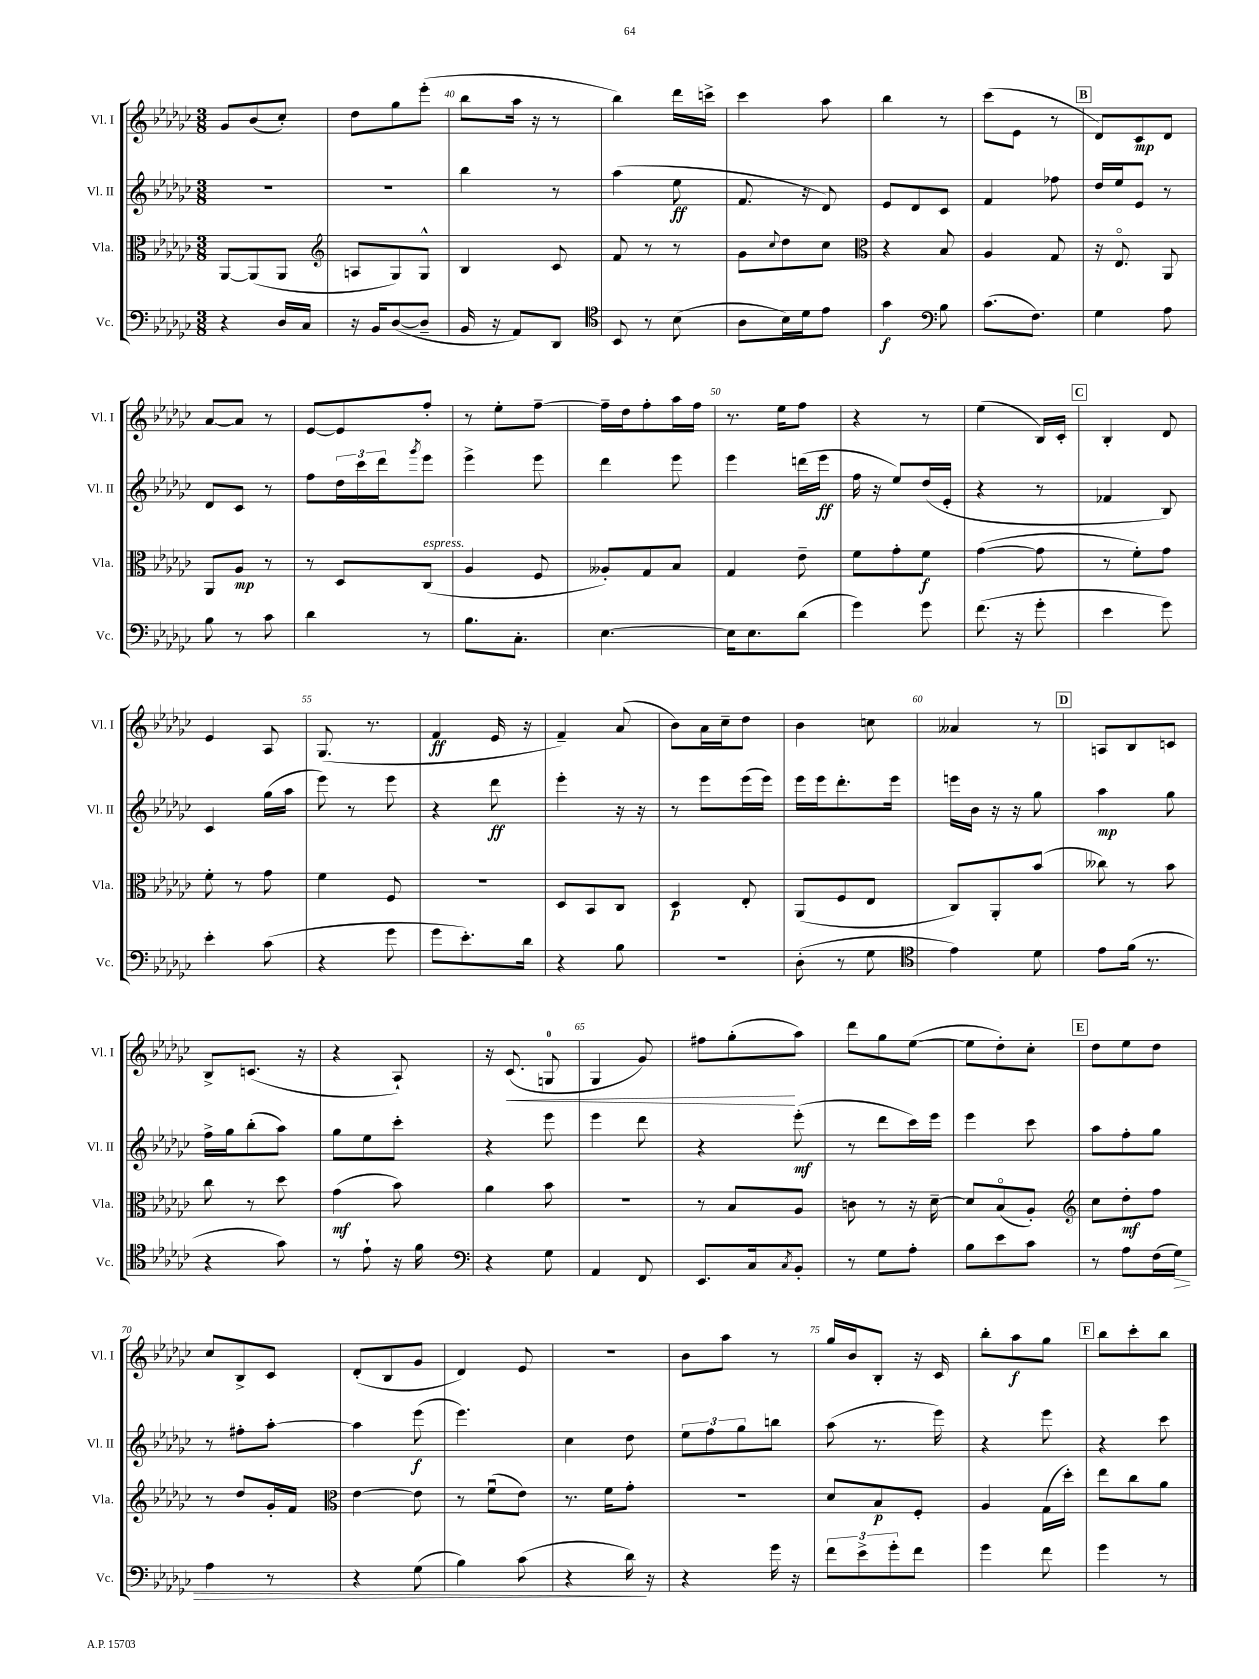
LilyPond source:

<<
\new StaffGroup <<
\new Staff = "s0" \with { instrumentName = "Vl. I" shortInstrumentName = "Vl. I" } {
    \clef treble \key ges \major \numericTimeSignature \time 3/8
    ges'8 bes'8( ces''8-.) |
    des''8 ges''8 ees'''8-.( |
    bes''8 aes''16 r16 r8 |
    bes''4) des'''16 c'''16-> |
    ces'''4 aes''8 |
    bes''4 r8 |
    ces'''8( ees'8 r8 |
    \mark \markup { \box "B" } des'8) ces'8\mp des'8 |
    aes'8~ aes'8 r8 |
    ees'8~ ees'8 f''8-. |
    r8 ees''8-. f''8~-- |
    f''16-- des''16 f''8-. aes''16 f''16 |
    r8. ees''16 f''8 |
    r4 r8 |
    ees''4( bes16) ces'16-. |
    \mark \markup { \box "C" } bes4-. des'8 |
    ees'4 aes8 |
    ges8.( r8. |
    f'4\ff ees'16 r16 |
    f'4--) aes'8( |
    bes'8) aes'16 ces''16-- des''8 |
    bes'4 c''8 |
    aeses'4 r8 |
    \mark \markup { \box "D" } a8 bes8 c'8 |
    bes8-> c'8.( r16 |
    r4 aes8-!) |
    r16 ces'8.\<( g8-0 |
    ges4 ges'8) |
    fis''8 ges''8-.\!( aes''8) |
    des'''8 ges''8 ees''8~( |
    ees''8 des''8-.) ces''8-. |
    \mark \markup { \box "E" } des''8 ees''8 des''8 |
    ces''8 bes8-> ces'8 |
    des'8-.( bes8 ges'8 |
    des'4) ees'8 |
    R4. |
    bes'8 aes''8 r8 |
    ges''16 bes'16 bes8-. r16 ces'16 |
    bes''8-. aes''8\f ges''8 |
    \mark \markup { \box "F" } bes''8 ces'''8-. bes''8 \bar "|." |
}
\new Staff = "s1" \with { instrumentName = "Vl. II" shortInstrumentName = "Vl. II" } {
    \clef treble \key ges \major \numericTimeSignature \time 3/8
    R4. |
    R4. |
    bes''4 r8 |
    aes''4( ees''8\ff |
    f'8. r16 des'8) |
    ees'8 des'8 ces'8 |
    f'4 fes''8 |
    \mark \markup { \box "B" } des''16 ees''16 ees'8 r8 |
    des'8 ces'8 r8 |
    f''8 \tuplet 3/2 { des''16 ces'''16 des'''16 } \acciaccatura { ges'''8 } ees'''8 |
    ees'''4-> ees'''8 |
    des'''4 ees'''8 |
    ees'''4 d'''16( ees'''16\ff |
    f''16 r16 ees''8) des''16( ees'16-. |
    r4 r8 |
    \mark \markup { \box "C" } fes'4 bes8) |
    ces'4 ges''16( aes''16 |
    ees'''8) r8 ees'''8 |
    r4 des'''8\ff |
    ees'''4-. r16 r16 |
    r8 ees'''8 ees'''16( ees'''16) |
    ees'''16 ees'''16 des'''8.-. ees'''16 |
    e'''16 bes'16 r16 r16 ges''8 |
    \mark \markup { \box "D" } aes''4\mp ges''8 |
    f''16-> ges''16 bes''8-.( aes''8) |
    ges''8 ees''8 ces'''8-. |
    r4 ees'''8 |
    ees'''4 des'''8 |
    r4 ees'''8-.\mf( |
    r8 des'''8 ces'''16) ees'''16 |
    ees'''4 ces'''8 |
    \mark \markup { \box "E" } aes''8 f''8-. ges''8 |
    r8 fis''8-. aes''8~-. |
    aes''4 ees'''8\f( |
    ees'''4.) |
    ces''4 des''8 |
    \tuplet 3/2 { ees''8 f''8 ges''8 } b''8 |
    aes''8( r8. ees'''16) |
    r4 ees'''8 |
    \mark \markup { \box "F" } r4 ces'''8 \bar "|." |
}
\new Staff = "s2" \with { instrumentName = "Vla." shortInstrumentName = "Vla." } {
    \clef alto \key ges \major \numericTimeSignature \time 3/8
    aes,8~ aes,8( aes,8 |
    \clef treble a8 ges8) ges8-^ |
    bes4 ces'8 |
    f'8 r8 r8 |
    ges'8 \appoggiatura { ces''8 } des''8 ces''8 |
    \clef alto r4 bes8 |
    aes4 ges8 |
    \mark \markup { \box "B" } r16 ees8.\flageolet aes,8 |
    aes,8 aes8\mp r8 |
    r8 des8 ces8^\markup { \italic "espress." }( |
    aes4 f8 |
    aeses8-.) ges8 bes8 |
    ges4 ees'8-- |
    f'8 ges'8-. f'8\f |
    ges'4~( ges'8 |
    \mark \markup { \box "C" } r8 f'8-.) ges'8 |
    f'8-. r8 ges'8 |
    f'4 f8 |
    R4. |
    des8 bes,8 ces8 |
    des4\p ees8-. |
    aes,8( f8 ees8 |
    ces8) aes,8-. bes'8( |
    \mark \markup { \box "D" } ceses''8) r8 bes'8 |
    ces''8 r8 des''8 |
    ges'4\mf( bes'8) |
    aes'4 bes'8 |
    R4. |
    r8 bes8 aes8 |
    c'8 r8 r16 des'16~-- |
    des'8 bes8\flageolet( aes8-.) |
    \mark \markup { \box "E" } \clef treble ces''8 des''8-.\mf f''8 |
    r8 des''8 ges'16-. f'16 |
    \clef alto ees'4~ ees'8 |
    r8 f'8\downbow( ees'8) |
    r8. f'16 ges'8-. |
    R4. |
    des'8 bes8\p f8-. |
    aes4 ges16( des''16-.) |
    \mark \markup { \box "F" } ees''8 ces''8 aes'8 \bar "|." |
}
\new Staff = "s3" \with { instrumentName = "Vc." shortInstrumentName = "Vc." } {
    \clef bass \key ges \major \numericTimeSignature \time 3/8
    r4 des16 ces16 |
    r16 bes,16 des8~( des8-- |
    bes,16 r16 aes,8) des,8 |
    \clef tenor bes,8 r8 bes8( |
    aes8 bes16) des'16 ees'8 |
    ges'4\f \clef bass bes8 |
    ces'8.( f8.) |
    \mark \markup { \box "B" } ges4 aes8 |
    bes8 r8 ces'8 |
    des'4 r8 |
    bes8. ces8.-. |
    ees4.~ |
    ees16 ees8. des'8( |
    ges'4) ges'8 |
    f'8.( r16 ges'8-. |
    \mark \markup { \box "C" } ees'4 ges'8) |
    ees'4-. ces'8( |
    r4 ges'8 |
    ges'8 ees'8.-.) des'16 |
    r4 bes8 |
    r4. |
    des8-.( r8 ges8 |
    \clef tenor ees'4) des'8 |
    \mark \markup { \box "D" } ees'8 f'16( r8. |
    r4 ges'8) |
    r8 ees'8-! r16 f'16 |
    \clef bass r4 ges8 |
    aes,4 f,8 |
    ees,8. ces16 \acciaccatura { ces8 } bes,8-. |
    r8 ges8 aes8-. |
    bes8 ees'8 ces'8 |
    \mark \markup { \box "E" } r8 aes8 f16( ges16\>) |
    aes4 r8 |
    r4 ges8( |
    bes4) ces'8( |
    r4 des'16\!) r16 |
    r4 ges'16 r16 |
    \tuplet 3/2 { f'8 ees'8-> ges'8-. } f'8 |
    ges'4 f'8 |
    \mark \markup { \box "F" } ges'4 r8 \bar "|." |
}
>>
>>
\layout { \context { \Score currentBarNumber = #38 \override BarNumber.break-visibility = ##(#f #t #t) barNumberVisibility = #(every-nth-bar-number-visible 5) } }
